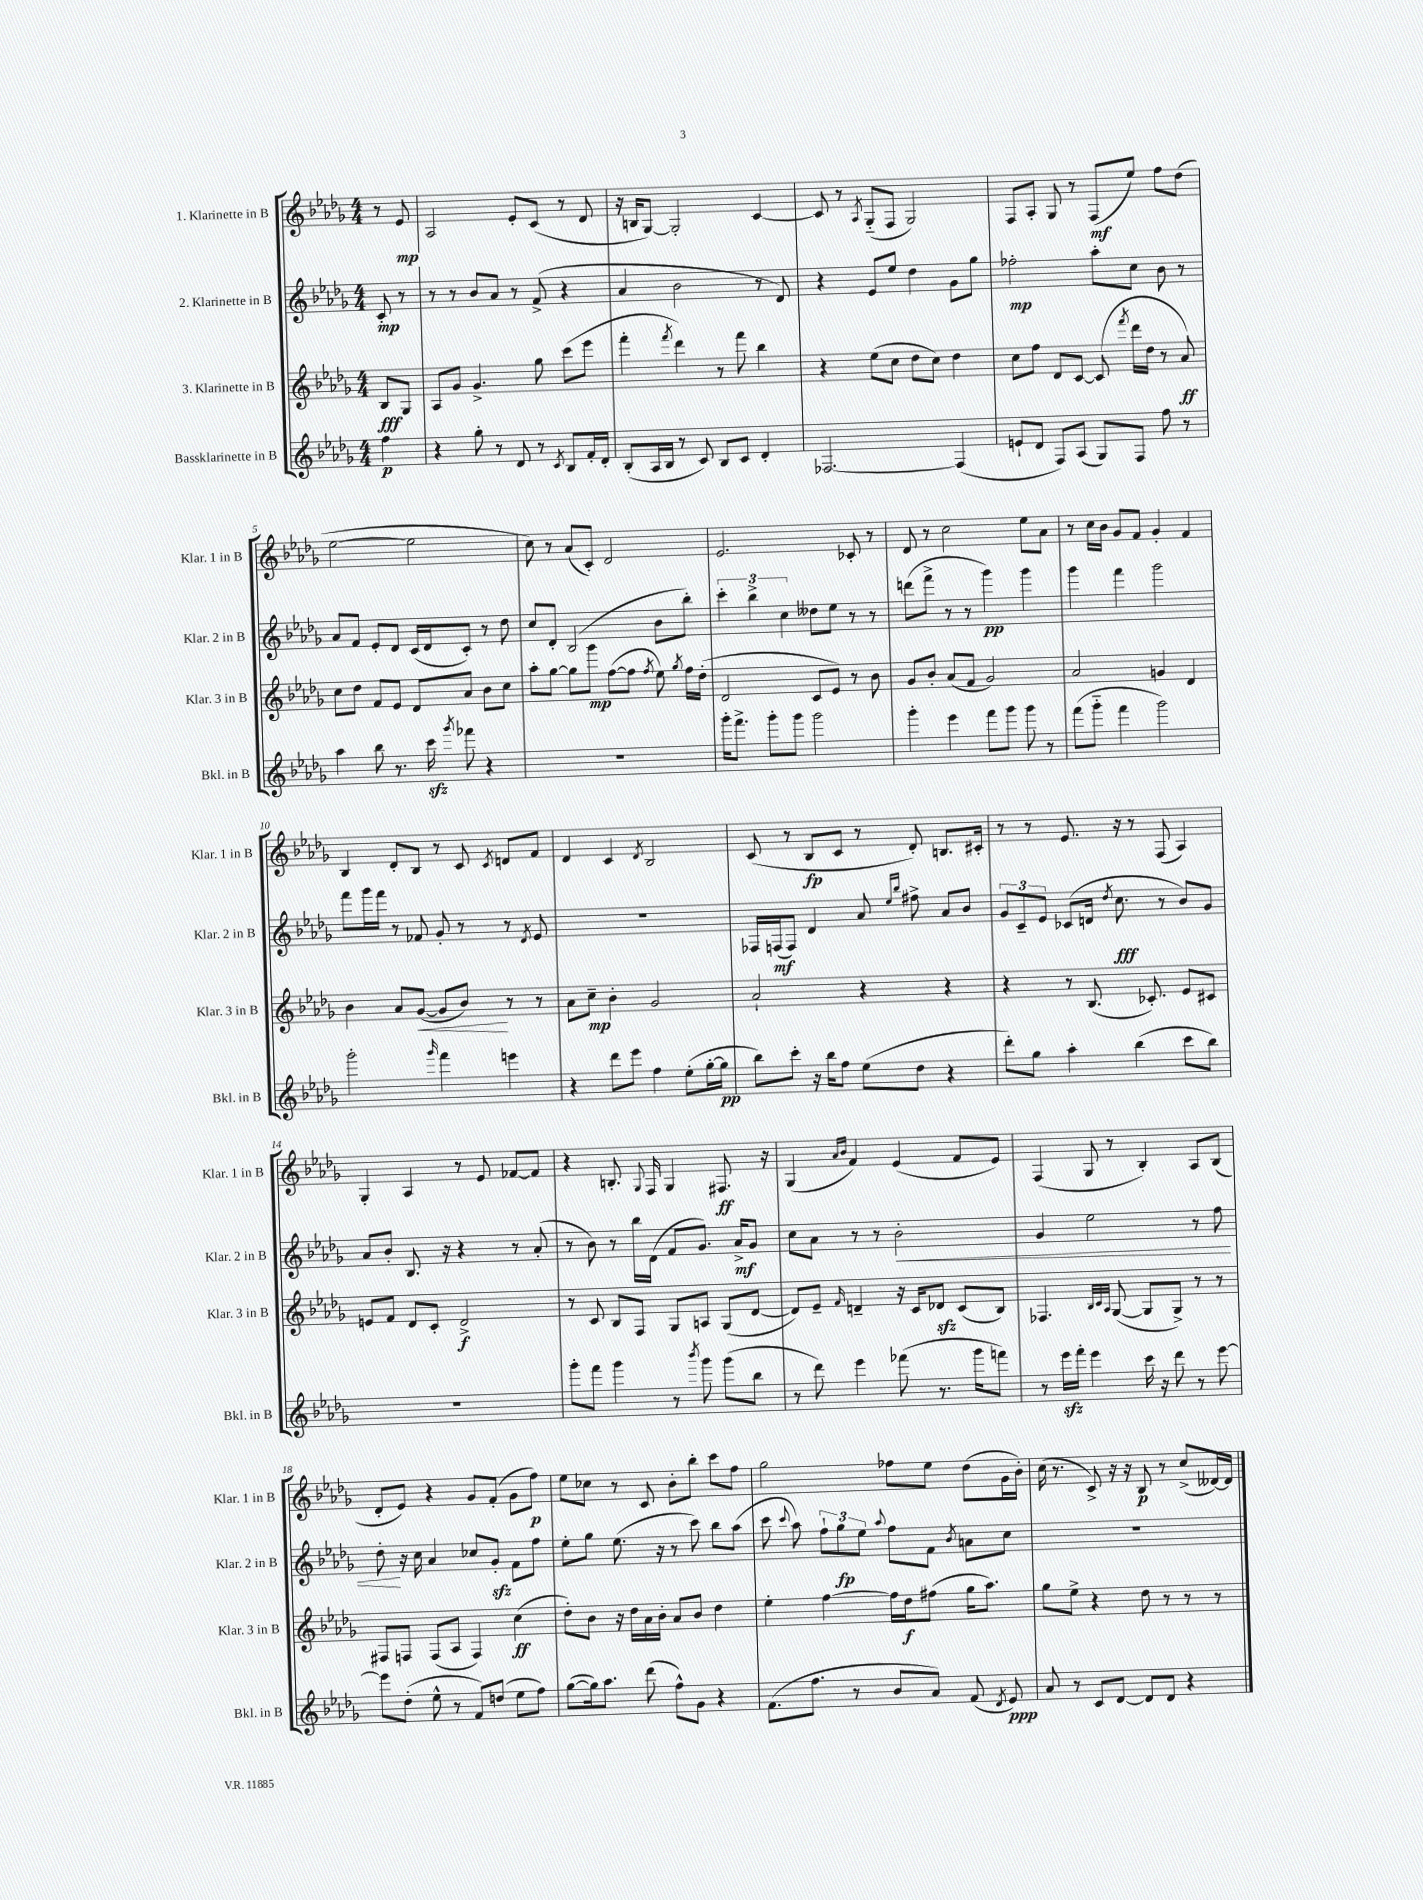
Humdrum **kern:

**kern	**kern	**kern	**kern
*staff4	*staff3	*staff2	*staff1
*clefG2	*clefG2	*clefG2	*clefG2
*k[b-e-a-d-g-]	*k[b-e-a-d-g-]	*k[b-e-a-d-g-]	*k[b-e-a-d-g-]
*M4/4	*M4/4	*M4/4	*M4/4
4ff\	8B-/L	8c'/	8r
.	8G-/J	8r	8e-/
=	=	=	=
4r	8A-/L	8r	2A-/
.	8g-/J	8r	.
8gg-'\	4.g-^/	8b-/L	.
8r	.	8a-/J	.
8d-/	.	8r	8e-'/L
8r	8gg-\	(8f^/	(8c/J
8qc/	.	.	.
8B-/L	(8ccc\L	4r	8r
16f'/L	8eee-\J	.	8d-/
16d-'/JJ	.	.	.
=	=	=	=
(8B-'/L	4fff'\	4a-/	16r
.	.	.	16B/LK
16A-/L	.	.	[8G-/J)
16B-/JJ	.	.	.
.	8qfff/	.	.
8r	4ddd-\)	2b-\	2G-'/]
8c/)	.	.	.
8B-/L	8r	.	.
8c/J	8fff\	.	.
4d-'/	4bb-\	8r	[4c/
.	.	8d-/)	.
=	=	=	=
[2.F-/	4r	4r	8c/]
.	.	.	8r
.	.	.	8qA-/
.	(8ee-\L	8e-/L	(8G-'~/L
.	8cc\J	8ee-/J	8F/J
.	8dd-\L	4dd-\	2G-/)
.	8cc\J)	.	.
(4F-/]	4dd-\	8g-\L	.
.	.	8gg-\J	.
=	=	=	=
8e`/L	8cc\L	2ff-'\	8F/L
8d-/J	8ff\J	.	8A-'/J
8F/L)	8d-/L	.	8G-/
(8A-/J	[8c/J	.	8r
8G-/L)	(8c/]	8aa-'\L	(8F/L
.	8qfff/	.	.
8F/J	16ddd-\LL	8cc\J	8ee-/J)
.	16dd-\JJ	.	.
8ff\	8r	8b-\	8ff\L
8r	8a-/)	8r	(8dd-\J
=	=	=	=
4aa-\	8cc\L	8a-/L	[2ee-\
.	8dd-\J	8f/J	.
8bb-\	8f/L	8e-'/L	.
8.r	8e-/J	8d-/J	.
.	8d-/L	(16c/LL	2ee-\]
16ccc\	.	16d-/J	.
8qggg-/	.	.	.
8fff-\	8a-/J	8c'/J)	.
4r	8b-\L	8r	.
.	8cc\J	8dd-\	.
=	=	=	=
1r	8aa-'\L	8cc/L	8cc\)
.	[8gg-\J	8d-'/J	8r
.	8gg-\]L	(2B-/	(8a-/L
.	8ggg-\J	.	8c'/J)
.	([8ff\L	.	2d-/
.	8ff\]J	.	.
.	8qff/	.	.
.	8ee-\)	8b-\L	.
.	8qgg-/	.	.
.	16ff\LL	8bb-'\J)	.
.	(16dd-'\JJ	.	.
=	=	=	=
16ggg-'\LK	2d-/	6ccc'\	2.e-/
8.fff^\J	.	.	.
.	.	6bb-^\	.
8ggg-'\L	.	.	.
.	.	6cc\	.
8ggg-\J	.	.	.
2ggg-\	8c/L	8dd--\L	.
.	8e-/J)	8ee-\J	.
.	8r	8r	8c-'/
.	8b-\	8r	8r
=	=	=	=
4ggg-'\	8g-/L	(8ddd\L	8d-/
.	8b-'/J	8fff^\J	8r
4eee-\	(8a-/L	8r	2cc\
.	8f/J	8r	.
8fff\L	2g-/)	4ggg-\)	.
8ggg-\J	.	.	.
8ggg-\	.	4ggg-\	8ee-\L
8r	.	.	8a-\J
=	=	=	=
(8fff\L	2a-/	4ggg-\	8r
8ggg-'~\J	.	.	16cc\LL
.	.	.	16b-\JJ
4fff\	.	4fff\	8g-/L
.	.	.	8f/J
2ggg-\)	4g/	2ggg-\	4g-'/
.	4d-/	.	4f/
=	=	=	=
2ggg-'\	4b-\	8fff\L	4B-/
.	.	16ggg-\L	.
.	.	16fff\JJ	.
.	8a-/L	8r	8d-'/L
.	([8g-/J	8f-/	8B-/J
16qqggg-/	.	.	.
4fff\	8g-/]L	8g-'/	8r
.	8b-/J)	8r	8c/
.	.	.	8qc/
4eee\	8r	8r	8d/L
.	.	8qd-/	.
.	8r	8e-/	8f/J
=	=	=	=
4r	8a-\L	1r	4d-/
.	8cc~\J	.	.
8ddd-\L	4b-'\	.	4c/
8eee-\J	.	.	.
.	.	.	8qd-/
4ff\	2g-/	.	2B-/
(8ee-'\L	.	.	.
[16gg-'\L	.	.	.
16gg-\]JJ	.	.	.
=	=	=	=
8bb-\L)	2a-`/	16F-/LL	(8c/
.	.	(16F/J	.
8ccc'\J	.	8F/J)	8r
16r	.	4d-/	8B-/L
16bb-\LK	.	.	.
8ff\J	.	.	8c/J
(8ee-\L	4r	8a-/	8r
.	.	16qqee-/LL	.
.	.	16qqbb-/JJ	.
8dd-\J	.	8ff#^\	8d-'/)
4r	4r	8a-/L	8.B/L
.	.	8b-/J	.
.	.	.	16c#'/Jk
=	=	=	=
8ddd-'\L)	4r	12g-/L	8r
.	.	12c~/	.
8gg-\J	.	.	8r
.	.	12e-/J	.
4aa-'\	8r	(8c-/L	8.e-/
.	(8.B-/	16d/Jk	.
.	.	8qdd-/	.
.	.	8.cc\	16r
(4bb-\	.	.	8r
.	8.c-'/)	.	.
.	.	8r	(8F/
8ccc\L	8e-/L	8b-/L)	4A-/)
8bb-\J)	8c#/J	8g-/J	.
=	=	=	=
1r	8e/L	8a-/L	4G-'/
.	8f/J	8b-'/J	.
.	8d-/L	8.B-/	4A-/
.	8c'/J	.	.
.	.	16r	.
.	2d-^/	4r	8r
.	.	.	8e-/
.	.	8r	[8f-/L
.	.	(8a-'/	8f-/]J
=	=	=	=
8ggg-'\L	8r	8r	4r
8fff\J	8c/	8b-\)	.
4ggg-\	8B-/L	8r	8.B'/
.	8F/J	16bb-\LL	.
.	.	.	8qqG-/
.	.	(16d-\JJ	16F/
8r	8G-/L	8f/L	4G-/
8qbbb-/	.	.	.
8ggg-\	8A/J	8.g-/J)	.
(8ggg-\L	(8G-/L	.	8.F#/
.	.	16a-^/LK	.
8bb-\J	[8d-/J	8g-/J	.
.	.	.	16r
=	=	=	=
8r	8d-/]L)	8cc\L	(4G-/
8ddd-\)	8e-~/J	8a-\J	.
.	.	.	16qqa-/LL
.	16qqf/	.	16qqb-/JJ
4eee-\	4d~/	8r	4f/)
.	.	8r	.
(8fff-\	16r	2b-'\	(4e-/
.	16c/LK	.	.
8.r	8d-/J	.	.
.	(8c/L	.	8f/L
16ggg-\LK	.	.	.
8fff\J)	8B-/J)	.	8e-/J)
=	=	=	=
8r	4.F-/	4g-/	(4F/
16eee-\LL	.	.	.
16fff'\JJ	.	.	.
4eee-\	.	2ee-\	8G-/
.	32qqB-/LLL	.	.
.	32qqc/	.	.
.	32qqA-/JJJ	.	.
.	([8G-/	.	8r
16ccc\	8G-/]L	.	4B-'/)
16r	.	.	.
8ddd-\	8G-^/J)	.	.
8r	8r	8r	8A-/L
[8eee-\	8r	8ff\	(8B-/J
=	=	=	=
8eee-\]L	8F#/L	8dd-'\	8d-'/L
(8dd-'\J	8F/J	16r	8e-/J)
.	.	16cc\	.
8ee-^^\	(8F/L	4a-/	4r
8r	8A-/J	.	.
8f/L)	4F/)	8cc-/L	8g-/L
(8dd/J	.	8g-'/J	(8f'/J
8ee-\L	(4cc\	8f\L	8g-\L
8ff\J)	.	8ff\J	8ff\J)
=	=	=	=
([8gg-\L	8dd-'\L)	8ee-'\L	8ee-\L
16gg-\]k)	8b-\J	8gg-\J	8cc-\J
8.aa-\J	.	.	.
.	16r	(8.ee-\	8r
.	16dd-\LL	.	.
(8ddd-\	16a-\	.	8c/
.	16b-'\JJ	16r	.
8ff^^\L)	8a-/L	8r	8b-'\L
8g-\J	8b-/J	8ccc\)	8bb-'\J
4r	4dd-\	8bb-\L	8ccc\L
.	.	(8aa-\J	8ff\J
=	=	=	=
(8.f\L	4ee-'\	8ccc\	2gg-\
.	.	8qqccc/	.
.	.	8aa-\)	.
8.ff\J	.	.	.
.	[4ff\	12ff`\L	.
.	.	12gg-\	.
8r	.	.	.
.	.	12ee-\J	.
.	.	8qqaa-/	.
8b-/L	16ff\]LL	8ff\L	8ff-\L
.	16dd-\J	.	.
8a-/J)	(8ff#\J	8f\J	8ee-\J
.	.	8qb-/	.
(8f/	16gg-\LK	8a\L	(8dd-\L
.	8.aa-\J)	.	.
8qd-/	.	.	.
8e-/)	.	8cc\J	16g-\L
.	.	.	16b-'\JJ)
=	=	=	=
8a-/	8gg-\L	1r	(16cc\
.	.	.	8.r
8r	8ee-^\J	.	.
8c/L	4r	.	8c^/)
[8d-/J	.	.	16r
.	.	.	16r
8d-/]L	8dd-\	.	8B-/
8d-/J	8r	.	8r
4r	8r	.	(8cc^/L
.	8r	.	[16d--/L)
.	.	.	16d--/]JJ
==	==	==	==
*-	*-	*-	*-
